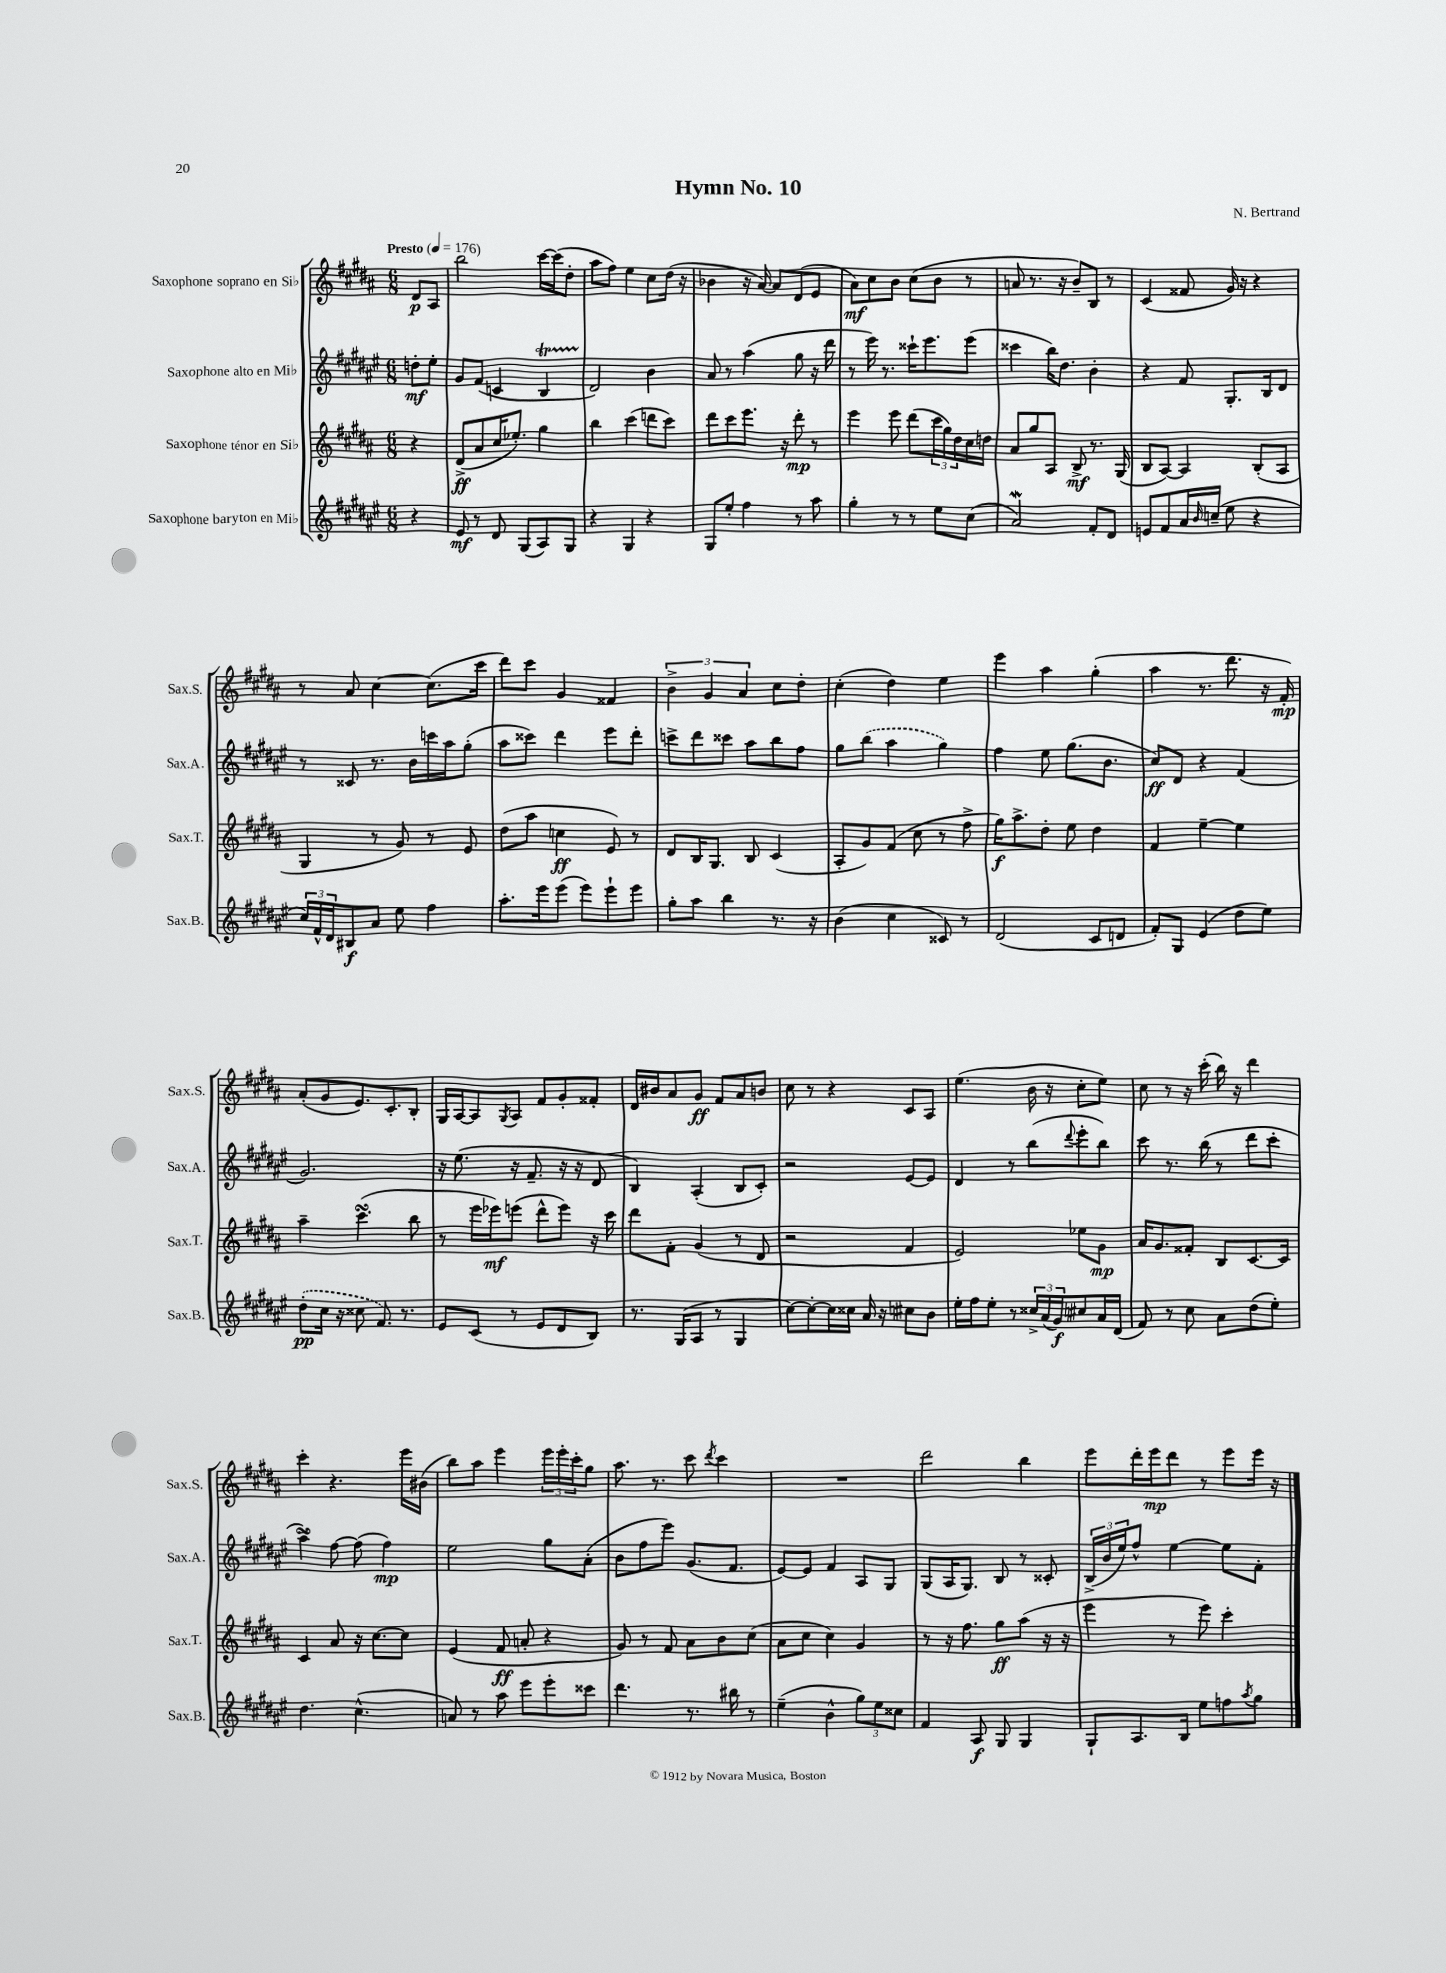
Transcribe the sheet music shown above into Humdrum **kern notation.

**kern	**kern	**kern	**kern
*staff4	*staff3	*staff2	*staff1
*clefG2	*clefG2	*clefG2	*clefG2
*k[f#c#g#d#a#e#]	*k[f#c#g#d#a#]	*k[f#c#g#d#a#e#]	*k[f#c#g#d#a#]
*M6/8	*M6/8	*M6/8	*M6/8
*MM176	*MM176	*MM176	*MM176
4r	4r	8dd'	8d#
.	.	8ee#'	8A#
=	=	=	=
8e#	(8d#^	8g#	2bb
8r	8a#	(8f#	.
8d#	16cc#	4c	.
.	8.ee-')	.	.
(8G#	.	.	.
8A#)	4gg#	4B	[16ccc#
.	.	.	(16ccc#]
8G#	.	.	8dd#'
=	=	=	=
4r	4bb	2d#)	8aa#
.	.	.	8ff#)
4G#	(4ccc#	.	4ee
4r	8ddd	4b	8cc#
.	8ccc#)	.	(16dd#
.	.	.	16r
=	=	=	=
8G#	8ddd#	8a#	4b-
8ee#'	8ccc#	8r	.
4ff#	8.eee	(4aa#	16r
.	.	.	[16a#)
.	.	.	8a#]
.	16r	.	.
8r	8ddd#'	8gg#	(8d#
8aa#	8r	16r	8e
.	.	16ddd#	.
=	=	=	=
4gg#'	4eee	8r	8a#)
.	.	16eee#)	8cc#
.	.	8.r	.
8r	8eee	.	8b
8r	(8ddd#	16ccc##`	(8cc#
.	.	8.eee#	.
8ee#	24ccc#	.	8b
.	24gg#)	.	.
.	24dd#	.	.
(8cc#	16cc#	(8eee#	8r
.	16dd	.	.
=	=	=	=
2a#)	8a#	4ccc##	8a
.	8gg#	.	8.r
.	8A#	16bb)	.
.	.	8.dd#	16r
.	8B^	.	8b~)
8f#'	8.r	4b'	8B
8d#	.	.	8r
.	(16G#	.	.
=	=	=	=
8e	8B	4r	(4c#
8f#	[8A#)	.	.
16a#	4A#]	8f#	8f##
16qqb	.	.	.
(16cc~	.	.	.
8ee#	.	8.G#'	16g#)
.	.	.	16r
4r	(8B'	.	4r
.	.	16B	.
.	8A#	8d#	.
=	=	=	=
24cc#)	4G#	8r	8r
24f#^^	.	.	.
24d#	.	.	.
8B#	.	8c##	8a#
8a#	8r	8.r	[4cc#
8ee#	8g#)	.	.
.	.	16b	.
4ff#	8r	16ccc	(8.cc#]
.	.	16aa#	.
.	8e	(8gg#'	.
.	.	.	16ccc#
=	=	=	=
8.aa#'	(8dd#	8aa#	8ddd#)
.	8aa#	8ccc##)	8ccc#
16eee#	.	.	.
(8eee#	4cc	4ddd#	4g#
8eee#)	.	.	.
8eee#`	8e)	8eee#	4f##
8eee#	8r	8ddd#'	.
=	=	=	=
8gg#'	8d#	8ccc^	6b^
8aa#	16B	8ddd#	.
.	.	.	6g#
.	8.G#	.	.
4bb	.	8ccc##	.
.	.	.	6a#
.	8B	8aa#	.
8.r	(4c#	8bb	8cc#
.	.	8ff#	8dd#'
16r	.	.	.
=	=	=	=
(4b	8A#'	8gg#	(4cc#'
.	8g#)	(8bb	.
4cc#	(8f#	4aa#	4dd#)
.	8cc#	.	.
8c##)	8r	4gg#)	4ee
8r	8ff#^	.	.
=	=	=	=
(2d#	16gg#)	4ff#	4eee
.	8.aa#^	.	.
.	8dd#'	8ee#	4aa#
.	8ee	(8.gg#	.
8c#	4dd#	.	(4gg#'
.	.	8.b	.
8d	.	.	.
=	=	=	=
8f#')	4f#	8cc#)	4aa#
8G#	.	8d#	.
(4e#	[4ee~	4r	8.r
.	.	.	8.ddd#
8dd#	4ee]	(4f#	.
8ee#)	.	.	16r
.	.	.	16f#')
=	=	=	=
(8dd#'	4aa#~	2.g#)	(8a#'
16cc#	.	.	8g#
16r	.	.	.
8cc##	(4.ccc#	.	8.e)
8.f#)	.	.	.
.	.	.	8.c#'
8.r	.	.	.
.	8bb	.	8B'
=	=	=	=
8e#	8r	16r	16G#
.	.	(8.ee#	[16A#
(8c#	16eee	.	8A#]
.	16eee-)	.	.
.	.	.	8qG#
8r	(8eee	16r	8A#
.	.	8.f#~	.
8e#	8ddd#^^	.	8f#
8d#	8eee)	16r	8g#'
.	.	16r	.
8B)	16r	8d#	8f##'
.	16ccc#	.	.
=	=	=	=
8.r	8ddd#	4B)	16d#
.	.	.	16b#
.	8f#'	.	8a#
(16G#	.	.	.
8A#	(4g#	(4A#'	8g#
8r	.	.	8f#
4G#	8r	8B	8a#
.	8d#	8c#')	8b
=	=	=	=
[8cc#)	2r	2r	8cc#
8cc#'_	.	.	8r
16cc#]	.	.	4r
16cc##	.	.	.
16a#	.	.	.
16r	.	.	.
8cc#	4f#	[8e#	8c#
8b	.	8e#]	8A#
=	=	=	=
16ee#'	2e)	4d#	(4.ee
16ff#	.	.	.
8ee#'	.	.	.
8r	.	8r	.
24cc##^	.	(8bb	16b
(24a#	.	.	.
.	.	.	16r
24g#)	.	.	.
.	.	8qqddd#	.
8cc#	8ee-	8eee#'	8cc#'
16a#	8g#	8bb)	8ee)
(16d#	.	.	.
=	=	=	=
8f#)	16a#	8ccc#	8cc#
.	8.g#	.	.
8r	.	8.r	8r
8cc#	8f##'	.	16r
.	.	(16bb	(16ccc#'
8a#	8B	8r	16bb)
.	.	.	16r
(8dd#	[8.c#	8ddd#	4ddd#
8ee#')	.	8ccc#'	.
.	16c#]	.	.
=	=	=	=
4.dd#	4c#	4aa#^)	4ccc#'
.	8a#	[8ff#	4.r
(4.cc#^^	16r	(8ff#]	.
.	[8.cc#	.	.
.	.	4ff#)	.
.	8cc#]	.	16eee
.	.	.	(16b#
=	=	=	=
8a)	(4e	2ee#	8bb)
8r	.	.	8aa#
8aa#	8f#	.	4eee
8eee#	8a'	.	.
8eee#'	4r	8gg#	24eee
.	.	.	24eee'
.	.	.	24ccc#'
8ccc##	.	(8a#'	8gg#
=	=	=	=
4.ddd#	8g#)	8b	8.aa#
.	8r	8ff#	.
.	.	.	8.r
.	8f#	8eee#)	.
8.r	8a#	(8.g#	8ccc#
.	.	.	8qddd#
.	8b	.	4ccc#
16bb#	.	8.f#	.
8r	(8cc#	.	.
=	=	=	=
(4ee#~	8a#	[8e#)	2.r
.	8cc#	8e#]	.
4b^^	4cc#)	4f#	.
12gg#)	4g#	8A#	.
12ee#	.	.	.
.	.	8G#	.
12cc##	.	.	.
=	=	=	=
4f#	8r	(8G#	2ddd#
.	16r	16A#	.
.	8.ff#	8.G#)	.
8A#	.	.	.
8G#	8gg#	8B	.
4G#	(8aa#	8r	4bb
.	16r	8c##'	.
.	16r	.	.
=	=	=	=
8G#`	4eee	(24B^	8eee
.	.	24b	.
.	.	24ee#)	.
8.A#	.	8ff#^^	16ddd#'
.	.	.	16eee
.	8r	[4ee#	8ddd#
16B	.	.	.
8ee#	8eee)	.	8r
8ff	4ccc#'	8ee#]	8eee
8qaa#	.	.	.
8gg#	.	8f#'	16eee
.	.	.	16r
==	==	==	==
*-	*-	*-	*-
